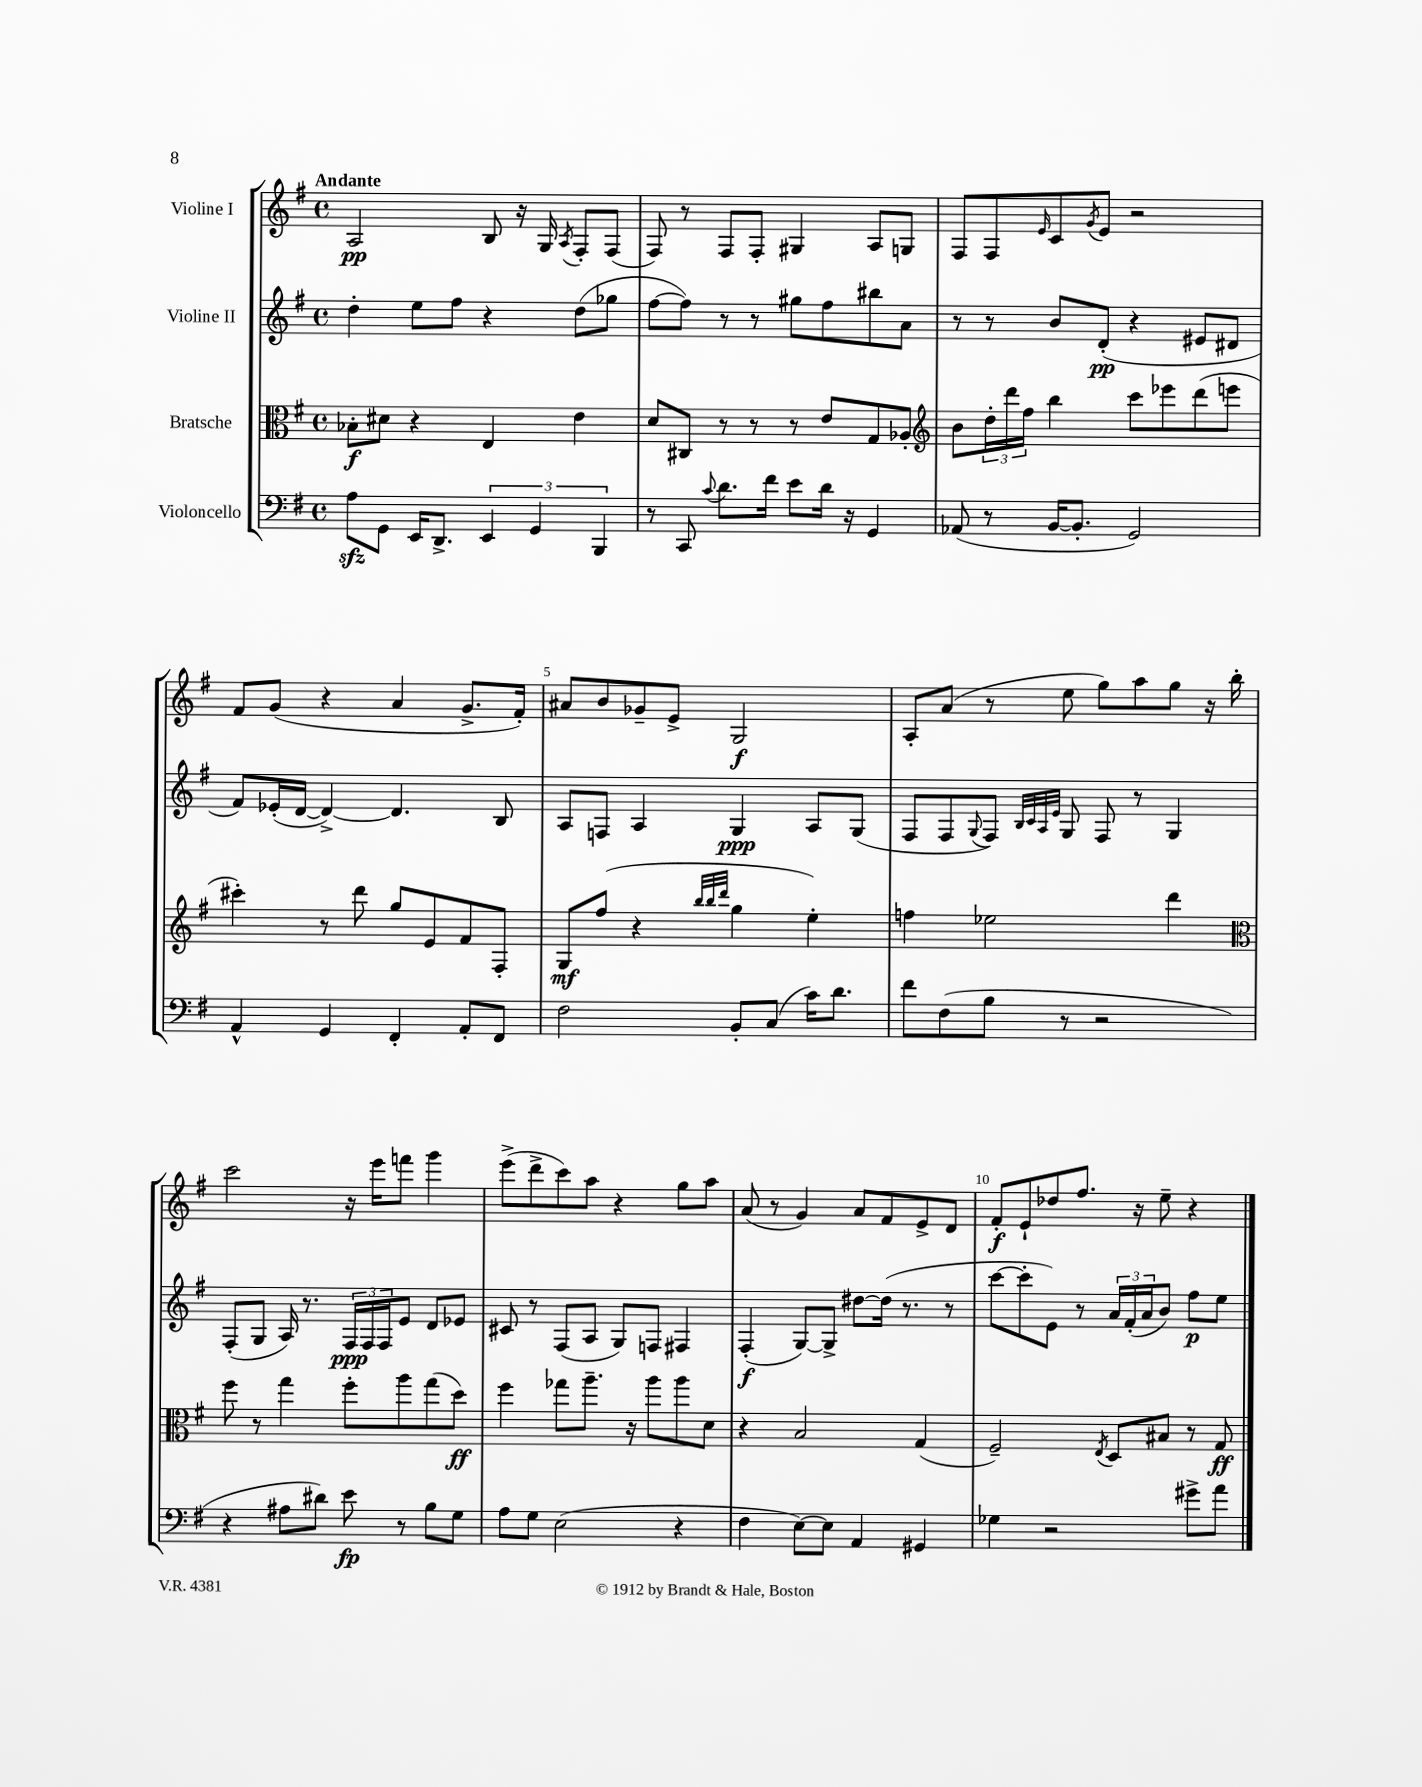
<<
\new StaffGroup <<
\new Staff = "s0" \with { instrumentName = "Violine I" } {
    \clef treble \key g \major \defaultTimeSignature \time 4/4 \tempo "Andante"
    a2\pp b8 r16 g16 \acciaccatura { a8 } fis8-. fis8( |
    fis8) r8 fis8 fis8-. gis4 a8 g8 |
    fis8 fis8 \grace { e'16 } c'8 \acciaccatura { g'8 } e'8 r2 |
    fis'8 g'8( r4 a'4 g'8.-> fis'16-.) |
    ais'8 b'8 ges'8-- e'8-> g2\f |
    a8-. a'8( r8 e''8 g''8) a''8 g''8 r16 b''16-. |
    c'''2 r16 e'''16 f'''8 g'''4 |
    e'''8->( d'''8-> c'''8) a''8 r4 g''8 a''8 |
    a'8( r8 g'4) a'8 fis'8 e'8-> d'8 |
    fis'8-.\f e'8-! des''8 fis''8. r16 e''8-- r4 \bar "|." |
}
\new Staff = "s1" \with { instrumentName = "Violine II" } {
    \clef treble \key g \major \defaultTimeSignature \time 4/4
    d''4-. e''8 fis''8 r4 d''8( ges''8 |
    fis''8~ fis''8) r8 r8 gis''8 fis''8 bis''8 a'8 |
    r8 r8 b'8 d'8-.\pp( r4 eis'8 dis'8 |
    fis'8) ees'16-.( d'16~ d'4~->) d'4. b8 |
    a8 f8 a4 g4\ppp a8 g8( |
    fis8 fis8 \appoggiatura { g8 } fis8) \grace { b32 c'32 a32 e'32 } g8 fis8 r8 g4 |
    fis8-.( g8 a16) r8. \tuplet 3/2 { fis16\ppp fis16 fis16 } e'8 d'8 ees'8 |
    cis'8 r8 fis8( a8 g8) f8 fis4 |
    fis4-.\f( g8~) g8-> dis''8~ dis''16( r8. r8 |
    c'''8~ c'''8-. e'8) r8 \tuplet 3/2 { a'16 fis'16-.( a'16 } b'8) fis''8\p e''8 \bar "|." |
}
\new Staff = "s2" \with { instrumentName = "Bratsche" } {
    \clef alto \key g \major \defaultTimeSignature \time 4/4
    bes8-.\f dis'8 r4 e4 e'4 |
    d'8 cis8 r8 r8 r8 e'8 g8 aes8-. |
    \clef treble b'8 \tuplet 3/2 { d''16-. d'''16 fis''16 } b''4 c'''8 ees'''8 d'''8( e'''8 |
    cis'''4-.) r8 d'''8 g''8 e'8 fis'8 fis8-. |
    g8\mf fis''8( r4 \grace { b''32 b''32 d'''32 } g''4 e''4-.) |
    f''4 ees''2 d'''4 |
    \clef alto fis''8 r8 g''4 fis''8-. a''8 g''8( d''8\ff) |
    fis''4 ges''8 a''8.-- r16 a''8 a''8 d'8 |
    r4 b2 g4( |
    fis2--) \acciaccatura { e8 } d8 bis8 r8 g8\ff \bar "|." |
}
\new Staff = "s3" \with { instrumentName = "Violoncello" } {
    \clef bass \key g \major \defaultTimeSignature \time 4/4
    a8\sfz g,8 e,16 d,8.-> \tuplet 3/2 { e,4 g,4 b,,4 } |
    r8 c,8 \appoggiatura { c'8 } d'8. fis'16 e'8 d'16 r16 g,4 |
    aes,8( r8 b,16~ b,8.-. g,2) |
    a,4-^ g,4 fis,4-. a,8-. fis,8 |
    fis2 b,8-. c8( c'16) d'8. |
    fis'8 fis8( b8 r8 r2 |
    r4 ais8 dis'8) e'8\fp r8 b8 g8 |
    a8 g8 e2( r4 |
    fis4 e8~) e8 a,4 gis,4 |
    ges4 r2 gis'8-> a'8 \bar "|." |
}
>>
>>
\layout { \context { \Score \override BarNumber.break-visibility = ##(#f #t #t) barNumberVisibility = #(every-nth-bar-number-visible 5) } }
